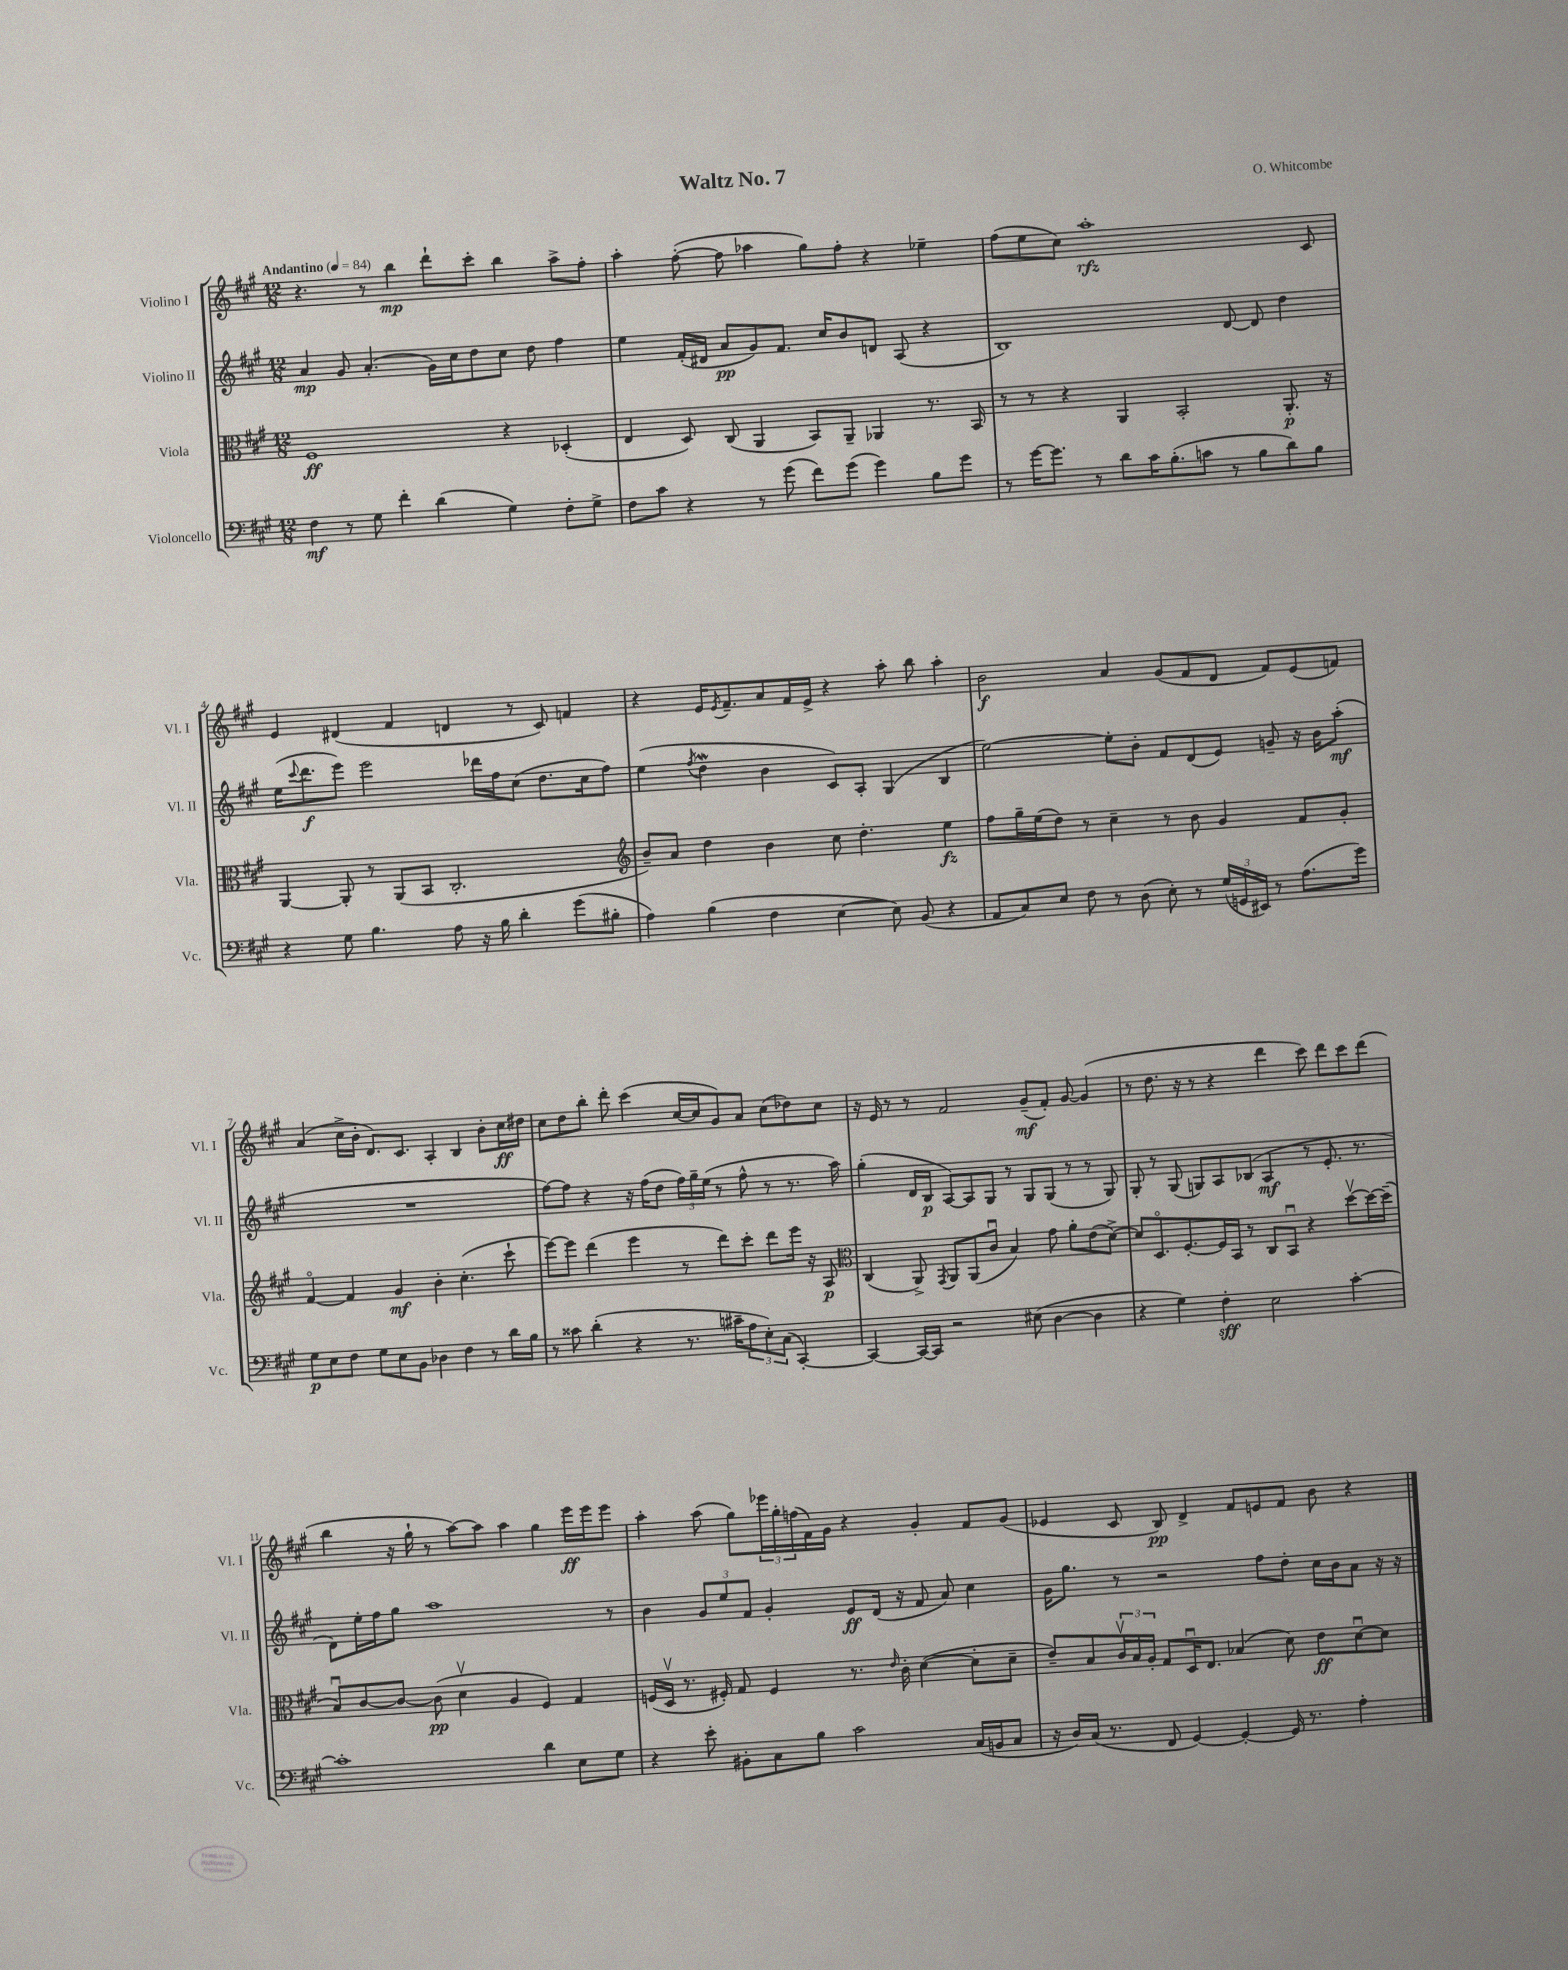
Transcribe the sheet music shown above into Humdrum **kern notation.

**kern	**kern	**kern	**kern
*staff4	*staff3	*staff2	*staff1
*clefF4	*clefC3	*clefG2	*clefG2
*k[f#c#g#]	*k[f#c#g#]	*k[f#c#g#]	*k[f#c#g#]
*M12/8	*M12/8	*M12/8	*M12/8
*MM84	*MM84	*MM84	*MM84
4F#\	1F#	4a/	4.r
8r	.	8g#/	.
8G#\	.	(4.a'/	8r
4f#'\	.	.	4bb\
(4d\	.	16g#\LL)	8ddd`\L
.	.	16cc#\J	.
.	.	8dd\	8ccc#'\J
4G#\)	4r	8cc#\J	4bb\
.	.	8dd\	.
8F#'\L	(4D-'/	4ff#\	8aa^\L
8G#^\J	.	.	8ff#'\J
=	=	=	=
8F#\L	4E/	4ee\	4aa'\
8c#\J	.	.	.
4r	8D/)	(16f#'/LL	([8ff#'\
.	.	16d#/JJ	.
.	(8C#/	8a/L	8ff#\]
8r	4AA/	8g#/)	4aa-\
(8g#\	.	8.f#/J	.
8f#\L)	8BB/L)	.	8gg#\L)
.	.	16cc#/LK	.
(8g#\J	8AA~/J	8b/	8ff#'\J
4g#\)	4AA-/	8d/J	4r
.	.	(8A/	.
8B\L	8.r	4r	4ee-~\
8g#\J	.	.	.
.	16BB/	.	.
=	=	=	=
8r	8r	1B)	(8ff#\L
[16g#\LK	8r	.	8ee\
8.g#\]J	.	.	.
.	4r	.	8cc#\J)
8r	.	.	1aa'
8d\L	4AA/	.	.
16c#\K	.	.	.
(8.B'\	.	.	.
.	2BB'/	.	.
8c\J	.	.	.
8r	.	[8d/	.
8B\L	.	8d/]	.
8d\)	8.AA'/	4dd\	.
8B\J	.	.	8c#/
.	16r	.	.
=	=	=	=
4r	[4AA/	(16ee\LK	4e/
.	.	8qqccc#/	.
.	.	8.ddd\	.
8G#\	8AA'/]	8eee\J)	(4d#/
4.B\	8r	2eee\	.
.	(8AA/L	.	4f#/
.	8BB/J	.	.
8A\	2.C#'/	.	4d/
16r	.	16ddd-\LL	.
16B\	.	16ff#\J	.
4d'\	.	(8cc#\J	8r
.	.	8.dd\L	8c#/)
(8g#\L	.	.	4f/
.	.	16cc#\k	.
8B#'\J	.	8ff#\J)	.
=	=	=	=
*	*clefG2	*	*
4A\)	8b~/L)	(4ee\	4r
.	8a/J	.	.
.	.	8qff#/	.
(4B\	4dd\	4dd\	16e/LK
.	.	.	8qe/
.	.	.	8.f#~/
4F#\	4b\	4b\	8a/
.	.	.	16f#/L
.	.	.	16e^/JJ
[4E\	8cc#\	8c#/L)	4r
.	4.dd'\	8A'/J	.
8E\])	.	(4G#/	8aa'\
(8BB/	.	.	8bb\
4r	4ee\	4B/	4aa'\
=	=	=	=
8AA/L	8ff#\L	[2ee\)	2b\
8C#/)	16gg#~\L	.	.
.	(16ee\J	.	.
8E/J	8dd\J)	.	.
8F#\	8r	.	.
8r	4cc#~\	8ee'\]L	4a/
(8D\	.	8b'\J	.
8E'\)	8r	8f#/L	(8g#/L
8r	8b\	(8d/	8f#/
(24G#/LL	4g#/	8e/J)	8d/J
24GG/	.	.	.
24EE#/JJ)	.	.	.
8r	.	8g~/	8f#/L)
(8.A\L	8f#/L	16r	(8e/
.	.	16b\LK	.
.	8g#'/J	(8aa'\J	8f/J)
16g#\Jk)	.	.	.
=	=	=	=
8G#\L	[4f#o/	1.r	(4a/
8E\	.	.	.
8F#\J	4f#/]	.	16cc#^\LL
.	.	.	16b'\JJ
8G#\L	.	.	8.d/L)
8E\	4g#/	.	.
.	.	.	8.c#/J
8BB\J	.	.	.
4D-\	4b'\	.	4A'/
4F#\	(4.cc#'\	.	4B/
8r	.	.	8b'\L
16d\LL	8ccc#`\	.	16cc#\L
16B\JJ	.	.	16dd#\JJ
=	=	=	=
8r	[8eee\L)	[8ff#\L)	8cc#\L
8c##\	8eee\]J	8ff#\]J	8dd\
(4d'\	(4ddd\	4r	8bb'\J
.	.	.	8ddd'\
4r	4eee\	16r	(4ccc#\
.	.	(16ff#\LK	.
.	.	8dd\J	.
8.r	8r	24ff#\LL)	[16cc#/LL
.	.	24gg#~\	.
.	.	.	16cc#/]J
.	.	(24ee\JJ	.
.	8ddd\L)	8r	8g#/)
16c#~\LK	.	.	.
12A\	8ccc#'\J	8ff#^^\	8a/J
12E'\)	.	.	.
.	8ddd\L	8r	(8cc#\L
(12C#\J	.	.	.
[4CC#'/)	16eee\Jk	8.r	8dd-\)
.	16r	.	.
.	8A/	.	8cc#\J
.	.	16aa\)	.
=	=	=	=
*	*clefC3	*	*
4CC#/_	(4C#/	(4gg#'\	16r
.	.	.	16e/
.	.	.	8r
16CC#/_LL	8AA^/)	16d/LL	8r
16CC#/]JJ	.	16B/JJ	.
.	8qGG#/	.	.
2r	8AA/L	[8A/L)	2f#/
.	(8AA/	8A/]	.
.	8c#u/J	8G#/J	.
.	4B/)	8r	.
(8E#\	.	8G#/L	(8g#~/L
[4D\	8g#\	(8G#/J	8f#'/J)
.	8a'\L	8r	[8g#/
4D\]	(8e\	8r	(4g#/]
.	[8d^\J)	8G#/)	.
=	=	=	=
4r	8d/]L	8G#'/	8r
.	8.Do/	8r	8.dd\
4G#\)	.	(8G#/	.
.	[8.F#'/	.	16r
.	.	8G/L)	8r
4F#'\	16F#/]L	8A/	4r
.	16BB/JJ	.	.
.	8r	(8B-/J	.
2E\	8C#/L	4A/	4ddd\
.	8BBu/J	.	.
.	4r	8r	8ccc#\)
.	.	8.e'/	8ddd\L
[4c#'\	[8ddv\L	.	8ccc#\
.	.	8.r	.
.	16dd\_L	.	(8ddd\J
.	(16dd~\]JJ	.	.
=	=	=	=
1c#']	8Bu/L)	8d\L)	4bb\
.	[8c#/	16ee'\L	.
.	.	16ff#\J	.
.	8c#/_J	8gg#\J	16r
.	.	.	16gg#`\
.	(8c#\]	1aa	8r
.	4dv\	.	[8aa\L)
.	.	.	8aa\]J
.	4A/	.	4aa\
4d\	4F#/)	.	4gg#\
8E\L	4G#/	.	16eee\LL
.	.	.	16eee\J
8G#\J	.	8r	8eee\J
=	=	=	=
4r	(16F/LL	4b\	4aa'\
.	16Dv/JJ	.	.
.	8.r	.	.
8e'\	.	12g#/L	(8aa\
.	16F#'/)	.	.
.	.	12ee/	.
8BB#'\L	8G#/	.	8gg#\L)
.	.	12f#/J	.
8C#\	4F#/	4g#'/	24eee-\L
.	.	.	24gg#'\
.	.	.	(24ff\
8B\J	.	.	16f#\)
.	.	.	16g#\JJ
2c#\	8.r	8e/L	4r
.	.	(16d/Jk	.
.	16qqe/	.	.
.	16c#'\	16r	.
.	([4d\	8f#/	4g#'/
.	.	8a/)	.
(16C#/LL	8d'\]L	4cc#\	8f#/L
16BB/J	.	.	.
8C#/J	8d~\J	.	(8g#/J
=	=	=	=
16r	8e~/L)	16g#\LK	4e-/
16D/LL)	.	8.gg#\J	.
(16C#/JJ	8B/	.	.
8.r	.	.	.
.	24c#v/L	8r	8c#/
.	24B/	.	.
.	24A'/JJ	.	.
8FF#/	8G#/L	2r	8B/)
[4GG#/)	16Du/K	.	4d^/
.	8.E/J	.	.
4GG#'/_	(4B-/	.	8f#/L
.	.	8ff#\L	8e/
16GG#/]	8d\)	8dd'\J	8f#/J
8.r	.	.	.
.	8e\L	16cc#\LL	8b\
.	.	16b\J	.
4A'\	[8du\	8a\J	4r
.	8d\]J	16r	.
.	.	16r	.
==	==	==	==
*-	*-	*-	*-
